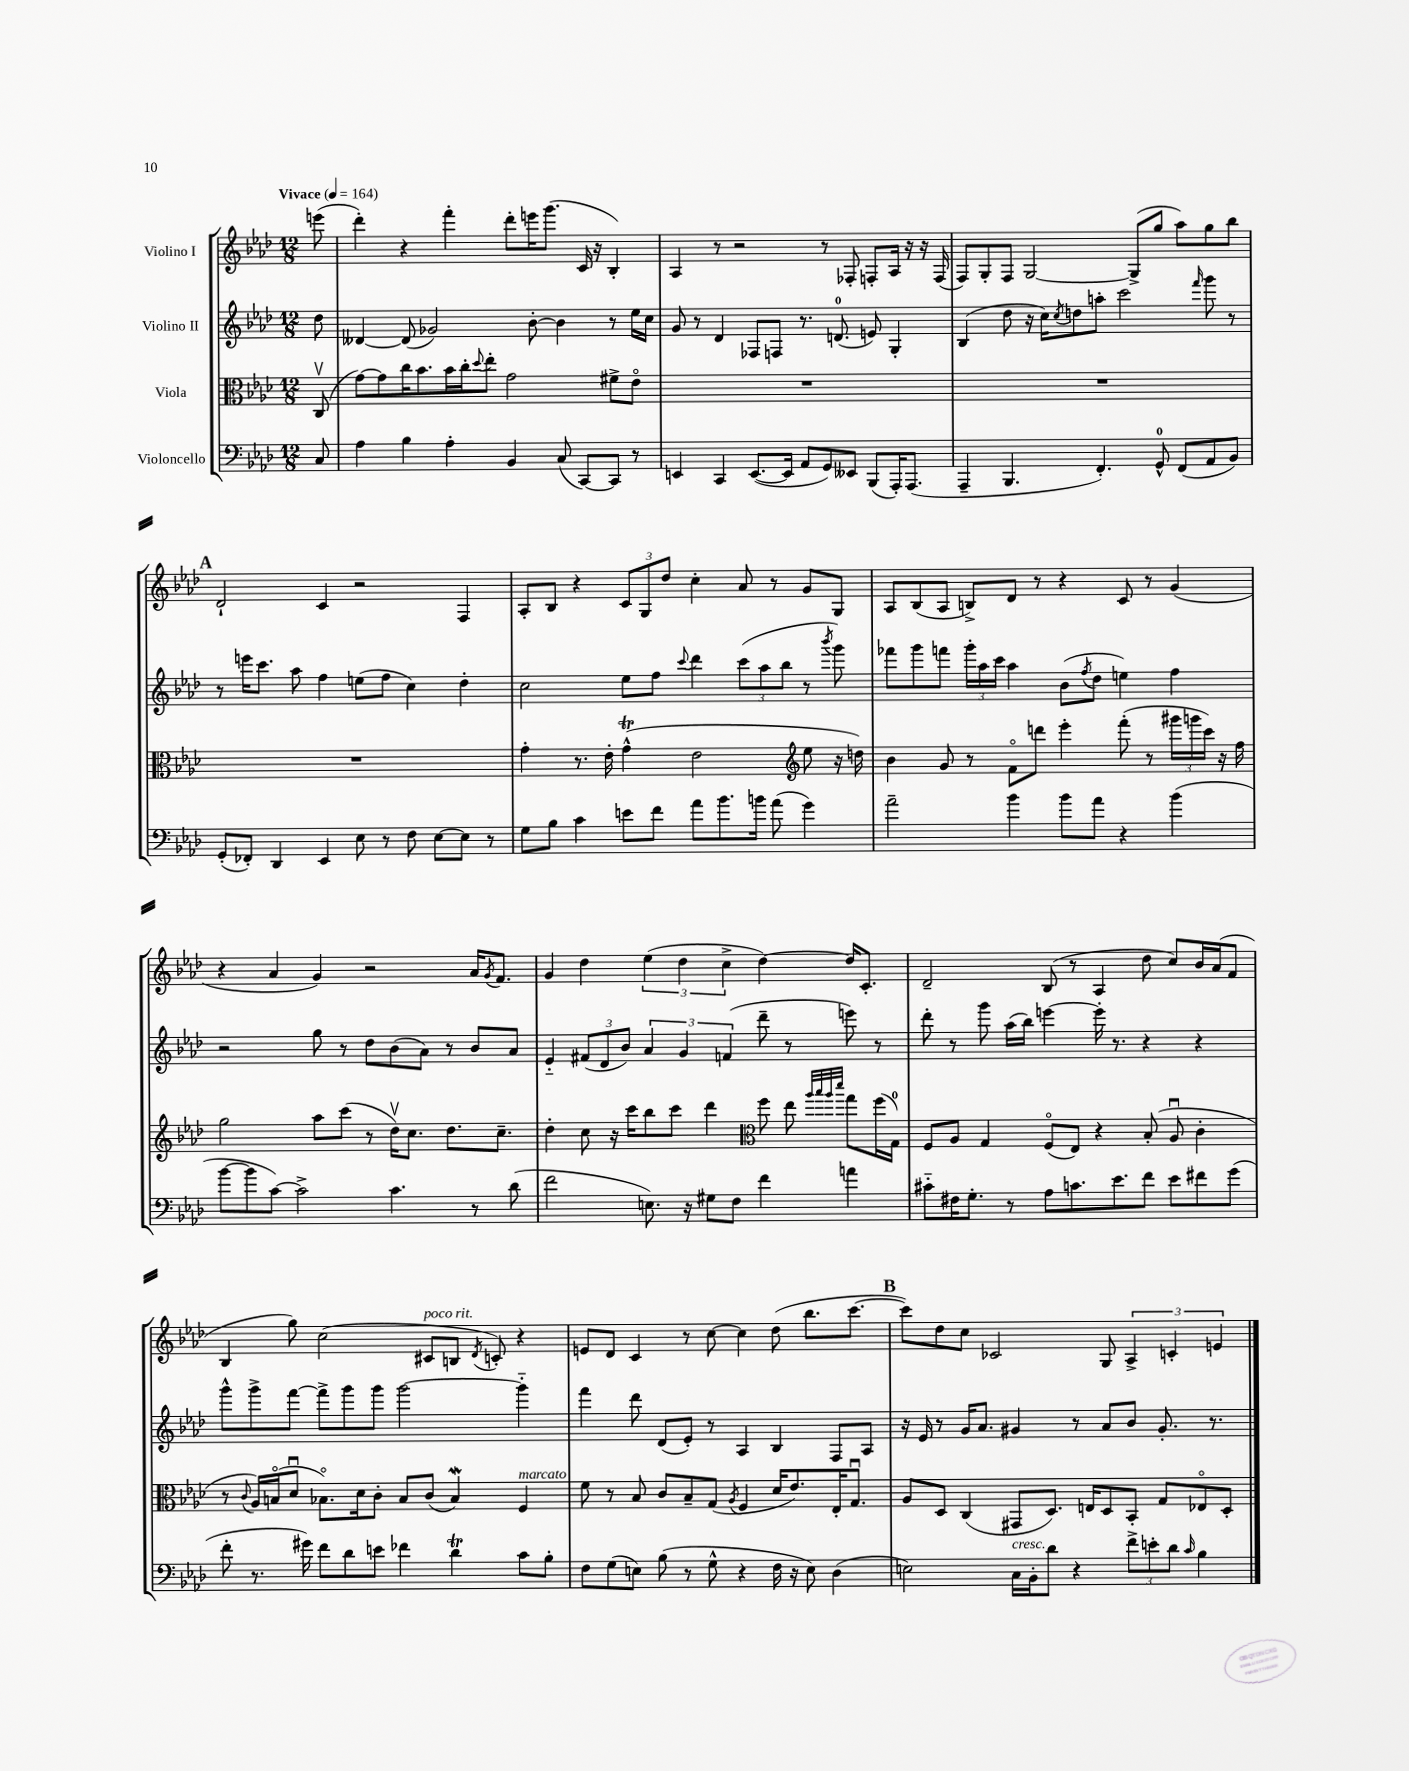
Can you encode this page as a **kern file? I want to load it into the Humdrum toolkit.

**kern	**kern	**kern	**kern
*part4	*part3	*part2	*part1
*staff4	*staff3	*staff2	*staff1
*I"Violoncello	*I"Viola	*I"Violino II	*I"Violino I
*clefF4	*clefC3	*clefG2	*clefG2
*k[b-e-a-d-]	*k[b-e-a-d-]	*k[b-e-a-d-]	*k[b-e-a-d-]
*M12/8	*M12/8	*M12/8	*M12/8
*MM164	*MM164	*MM164	*MM164
=	=	=	=
!	!	!	!LO:TX:a:B:t=Vivace
8C/	(8Cv/	8dd-\	(8eeen\
=1	=1	=1	=1
4A-\	[8g\L)	[4d--X/	4ddd-'\)
.	8g\]	.	.
4B-\	16cc\K	(8d--/]	4r
.	8.b-\	.	.
.	.	2g-X/)	.
4A-'\	16b-\L	.	4fff'\
.	16cc'\J	.	.
.	8qqdd-/	.	.
.	8ee-'\J	.	.
4BB-/	2g\	.	8ddd-'\L
.	.	[8b-'\	16eeen\K
.	.	.	(8.ggg\J
(8C/	.	4b-\]	.
[8CC/L)	.	.	16c/
.	.	.	16r
8CC/J]	8f#X^\L	8r	4B-'/)
8r	8e-\J	16ee-\LL	.
.	.	16cc\JJ	.
=2	=2	=2	=2
4EEn/	1.r	8g/	4A-/
.	.	8r	.
4CC/	.	4d-/	8r
.	.	.	2r
([8.EE/L	.	8F-X/L	.
.	.	8Fn/J	.
16EE/Jk]	.	.	.
8AA-/L	.	8.r	.
8GG/)	.	.	8r
.	.	(8.dn/	.
8EE--X/J	.	.	8F-X'/
(8BBB-/L	.	8en/)	8Fn'/L
16AAA-'/K)	.	4G'/	16A-/Jk
(8.AAA-/J	.	.	16r
.	.	.	16r
.	.	.	(16F/
=3	=3	=3	=3
4AAA-~/	1.r	(4B-/	8F/L)
.	.	.	8G'/
4.BBB-/	.	8dd-\	8F/J
.	.	16r	[2G/
.	.	16cc\KL)	.
.	.	8qcc/	.
.	.	8ddn\	.
4.FF'/)	.	8aan'\J	.
.	.	2ccc\	.
.	.	.	(8G^/L]
8GG^^/	.	.	8gg/J
(8FF/L	.	.	8aa-\L)
.	.	16qqfff/	.
8AA-/	.	8ggg\	8gg\
8BB-/J)	.	8r	8bb-\J
!!LO:LB:g=z
!!LO:REH:place=s1:t=A
=4	=4	=4	=4
(8GG'/L	1.r	8r	2d-`/
8FF-X'/J)	.	16eeen\KL	.
.	.	8.ccc\J	.
4DD-/	.	.	.
.	.	8aa-\	.
4EE-/	.	4ff\	4c/
8E-\	.	(8een\L	2r
8r	.	8ff\J	.
8F\	.	4cc\)	.
[8E-\L	.	.	.
8E-\J]	.	4dd-'\	4F/
8r	.	.	.
=5	=5	=5	=5
8G\L	4g'\	2cc\	8A-'/L
8B-\J	.	.	8B-/J
4c\	8.r	.	4r
.	16e-'\	.	.
8en\L	(4gt^^\	8ee-\L	12c/L
.	.	.	12G/
8f\J	.	8ff\J	.
.	.	.	12dd-/J
.	.	8qqccc/	.
8a-\L	2e-\	4ddd-\	4cc'\
8.b-\	.	.	.
.	.	(12ccc\L	8a-/
16bn\Jk	.	.	.
.	.	12aa-\	.
(8a-\	.	.	8r
.	.	12bb-\J	.
*	*clefG2	*	*
4g\)	8ee-\	8r	8g/L
.	.	8qbbb-/	.
.	16r	8ggg\)	8G/J
.	16ddn\)	.	.
=6	=6	=6	=6
2a-~\	4b-\	8fff-X\L	8A-/L
.	.	8ggg\	(8B-/
.	8g/	8fffn\J	8A-/J
.	8r	24ggg'\LL	8Bn^/L)
.	.	24aa-\	.
.	.	24ccc\JJ	.
4b-\	8f\L	4aa-\	8d-/J
.	8dddn\J	.	8r
8b-\L	4eee-'\	(8b-\L	4r
.	.	8qff/	.
8a-\J	.	8dd-\J	.
4r	(8fff'\	4een\)	8c/
.	8r	.	8r
(4b-\	24ggg#X\LL	4ff\	(4g/
.	24gggn\	.	.
.	24ccc\JJ)	.	.
.	16r	.	.
.	16ff\	.	.
!!LO:LB:g=z
=7	=7	=7	=7
[8b-\L	2gg\	2r	4r
8b-\]	.	.	.
[8c\J)	.	.	4a-/
2c^\]	.	.	.
.	8aa-\L	8gg\	4g/)
.	(8ccc\J	8r	.
.	8r	8dd-\L	2r
4.c\	16dd-v\KL)	(8b-\	.
.	8.cc\J	.	.
.	.	8a-\J)	.
.	8.dd-\L	8r	.
8r	.	8b-/L	16a-/KL
.	.	.	8qg/
.	8.cc~\J	.	8.f/J
(8d-\	.	8a-/J	.
=8	=8	=8	=8
2f\	4dd-'\	4e-/	4g/
.	8cc\	(12f#X/L	4dd-\
.	.	12d-/	.
.	16r	.	.
.	.	12b-/J)	.
.	16ccc\KL	.	.
8.En\)	8bb-\	6a-/	(6ee-\
.	8ccc\J	.	.
.	.	6g/	6dd-\
16r	.	.	.
8G#X\L	4ddd-\	.	.
.	.	(6fn/	6cc^\
8F\J	.	.	.
*	*clefC3	*	*
4f\	8ff\	8ddd-~\	[4dd-\)
.	8ee-\	8r	.
.	32qqaa-/LLL	.	.
.	32qqbb-/	.	.
.	32qqaa-/	.	.
.	32qqddd-/JJJ	.	.
4an\	8gg\L	8eeen\)	16dd-/KL]
.	.	.	8.c'/J
.	(16ff\L	8r	.
.	16G\JJ)	.	.
=9	=9	=9	=9
8c#X\L	8F/L	8ddd-'\	2d-~/
16F#X\K	8A-/J	8r	.
8.G'\J	.	.	.
.	4G/	8ggg\	.
8r	.	(16aa-\LL	.
.	.	16bb-\JJ)	.
8A-\L	(8F/L	[4eeen\	(8B-/
8.cn\	8E-/J)	.	8r
.	4r	16eee'\]	4A-/
8.e-\	.	8.r	.
8f\J	(8B-'/	4r	8dd-\
8e-\L	8A-u/	.	8cc/L)
8f#X\	4c'\	4r	16b-/L
.	.	.	(16a-/J
(8g\J	.	.	8f/J
!!LO:LB:g=z
=10	=10	=10	=10
8f'\	8r	8ggg^^\L	4B-/
.	8qqc/	.	.
8.r	16A-/LL)	8ggg^\	.
.	(16Bn/J	.	.
.	8d-u/J	[8fff\J	8gg\)
16g#X\)	.	.	.
8f\L	8.B-X\L)	8fff^\L]	(2cc\
8d-\	.	8ggg\	.
.	16d-\k	.	.
8en\J	8c'\J	8ggg\J	.
4f-X\	8B-/L	[2ggg\	.
!	!	!	!LO:TX:a:i:t=poco rit.
.	(8c/J	.	8c#X/L
4d-T\	4B-W/)	.	8Bn/J
.	.	.	8qd-/
.	.	.	8cn'/)
!	!LO:TX:a:i:t=marcato	!	!
8c\L	4F/	4ggg\]	4r
8B-'\J	.	.	.
=11	=11	=11	=11
8F\L	8f\	4fff\	8en/L
(8G\	8r	.	8d-/J
8En\J)	8B-/	8ddd-\	4c/
(8B-\	8c/L	(8d-/L	.
8r	8B-~/	8e-'/J)	8r
8G^^\	(8G/J	8r	[8cc\
.	8qA-/	.	.
4r	4F/	4A-/	4cc\]
16F\	16d-/KL	4B-/	(8dd-\
16r	8.e-/)	.	.
8E\)	.	.	8.bb-\L
(4D-\	16E-'/K	8F/L	.
.	8.Gu/J	.	[8.ccc\J
.	.	8A-/J	.
!!LO:REH:place=s1:t=B
=12	=12	=12	=12
2En\)	8A-/L	16r	8ccc\L])
.	.	16e-/	.
.	8D-/J	8r	8dd-\
.	(4C/	16g/KL	8cc\J
.	.	8.a-/J	.
.	.	.	2c-X/
!LO:TX:a:i:t=cresc.	!	!	!
16C\LL	8GG#X/L	4g#X/	.
16BB-'\J	.	.	.
8d-\J	8.D-/J)	.	.
4r	.	8r	.
.	16En/KL	.	.
.	8D-/	8a-/L	8G/
12f^\L	8BB-'/J	8b-/J	6A-^/
12en'\	.	.	.
.	8G/L	8.g#'/	.
12d-\J	.	.	6cn'/
16qqc/	.	.	.
4B-\	8E-X/	.	.
.	.	8.r	.
.	.	.	6en/
.	8D-'/J	.	.
==	==	==	==
*-	*-	*-	*-
